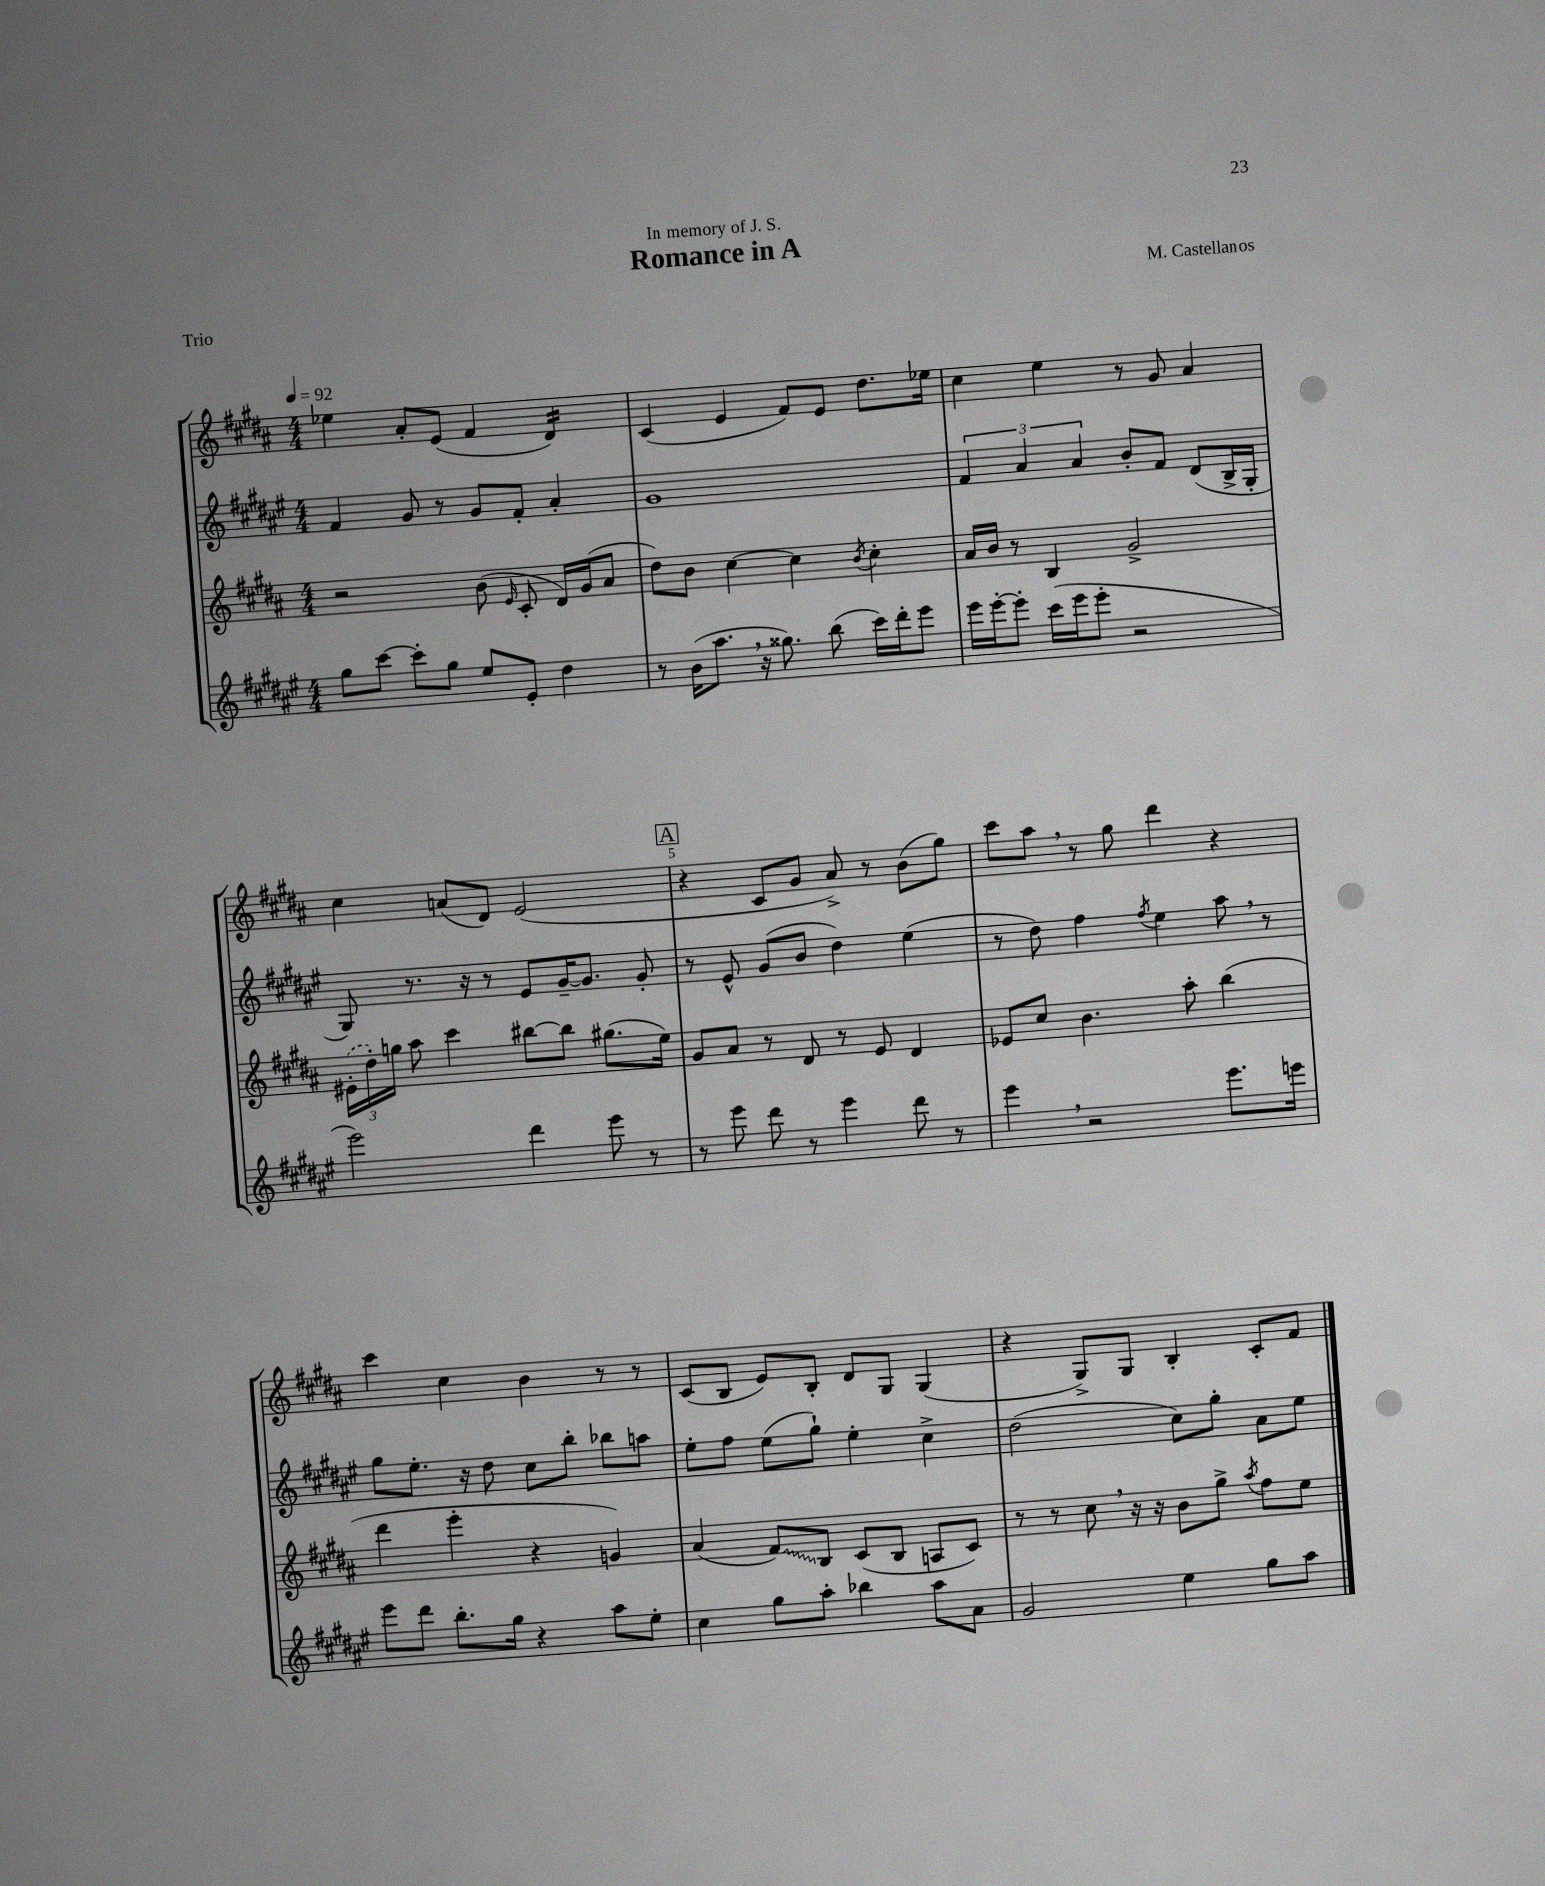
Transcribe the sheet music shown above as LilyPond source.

\header { title = "Romance in A" composer = "M. Castellanos" dedication = "In memory of J. S." piece = "Trio" }
<<
\new StaffGroup <<
\new Staff = "s0" {
    \clef treble \key b \major \numericTimeSignature \time 4/4 \tempo 4 = 92
    \autoBeamOff ees''4 ais'8[-. e'8]( fis'4 dis'4:16) |
    cis'4( e'4 fis'8[) e'8] dis''8.[ ees''16] |
    cis''4 e''4 r8 gis'8 ais'4 |
    cis''4 a'8[( dis'8]) e'2( |
    \mark \markup { \box "A" } r4 cis'8[ gis'8] ais'8->) r8 b'8[( gis''8]) |
    cis'''8[ ais''8] \breathe r8 gis''8 dis'''4 r4 |
    cis'''4 cis''4 b'4 r8 r8 |
    cis'8[( b8] e'8[) b8]-. dis'8[ gis8] gis4( |
    r4 gis8[->) gis8] b4-. cis'8[-. fis'8] \bar "|." |
}
\new Staff = "s1" {
    \clef treble \key fis \major \numericTimeSignature \time 4/4
    \autoBeamOff fis'4 gis'8 r8 gis'8[ fis'8]-. ais'4-. |
    gis'1 |
    \tuplet 3/2 { fis'4 ais'4 ais'4 } b'8[-. fis'8] dis'8[( b16-> gis16]-. |
    gis8) r8. r16 r8 eis'8[ gis'16~-- gis'8.] gis'8-. |
    \mark \markup { \box "A" } r8 eis'8-^ gis'8[( b'8] dis''4) eis''4( |
    r8 dis''8) fis''4 \acciaccatura { fis''8 } eis''4 ais''8 \breathe r8 |
    gis''8[ eis''8.]-. r16 dis''8 cis''8[ b''8]-. bes''8[ a''8] |
    eis''8[-. fis''8] eis''8[( gis''8]-!) eis''4-. cis''4-> |
    dis''2( cis''8[) gis''8]-. ais'8[ eis''8] \bar "|." |
}
\new Staff = "s2" {
    \clef treble \key b \major \numericTimeSignature \time 4/4
    \autoBeamOff r2 b'8( \grace { e'16 } cis'8-. dis'16[) gis'16( ais'8] |
    dis''8[) b'8] cis''4~ cis''4 \acciaccatura { b'8 } cis''4-. |
    ais'16[ b'16] r8 b4 gis'2-> |
    \tuplet 3/2 { \once \slurDashed eis'16[-.( dis''16-.) g''16] } ais''8 cis'''4 bis''8[~ bis''8] gis''8.[( e''16]) |
    \mark \markup { \box "A" } gis'8[ ais'8] r8 dis'8 r8 e'8 dis'4 |
    ees'8[ cis''8] b'4. ais''8-. b''4( |
    dis'''4 e'''4-. r4 g'4) |
    ais'4( \once \override Glissando.style = #'zigzag fis'8[\glissando) b8] cis'8[( b8] a8[ cis'8]) |
    r8 r8 cis''8 \breathe r16 r16 b'8[ gis''8]-> \acciaccatura { ais''8 } fis''8[ e''8] \bar "|." |
}
\new Staff = "s3" {
    \clef treble \key fis \major \numericTimeSignature \time 4/4
    \autoBeamOff gis''8[ cis'''8]~ cis'''8[-. gis''8] eis''8[ eis'8]-. dis''4 |
    r8 b'16[( ais''8.] \breathe r16 gisis''8.) b''8( cis'''16[) dis'''16-. eis'''8] |
    eis'''16[ eis'''16~-. eis'''8]-. cis'''16[( eis'''16 eis'''8]-. r2 |
    eis'''2) dis'''4 eis'''8 r8 |
    \mark \markup { \box "A" } r8 eis'''8 dis'''8 r8 eis'''4 dis'''8 r8 |
    eis'''4 \breathe r2 eis'''8.[ e'''16] |
    eis'''8[ dis'''8] b''8.[-. gis''16] r4 ais''8[ eis''8]-. |
    cis''4 gis''8[ ais''8]-. bes''4 ais''8[ ais'8] |
    gis'2 eis''4 gis''8[ ais''8] \bar "|." |
}
>>
>>
\layout { \context { \Score \override BarNumber.break-visibility = ##(#f #t #t) barNumberVisibility = #(every-nth-bar-number-visible 5) } }
